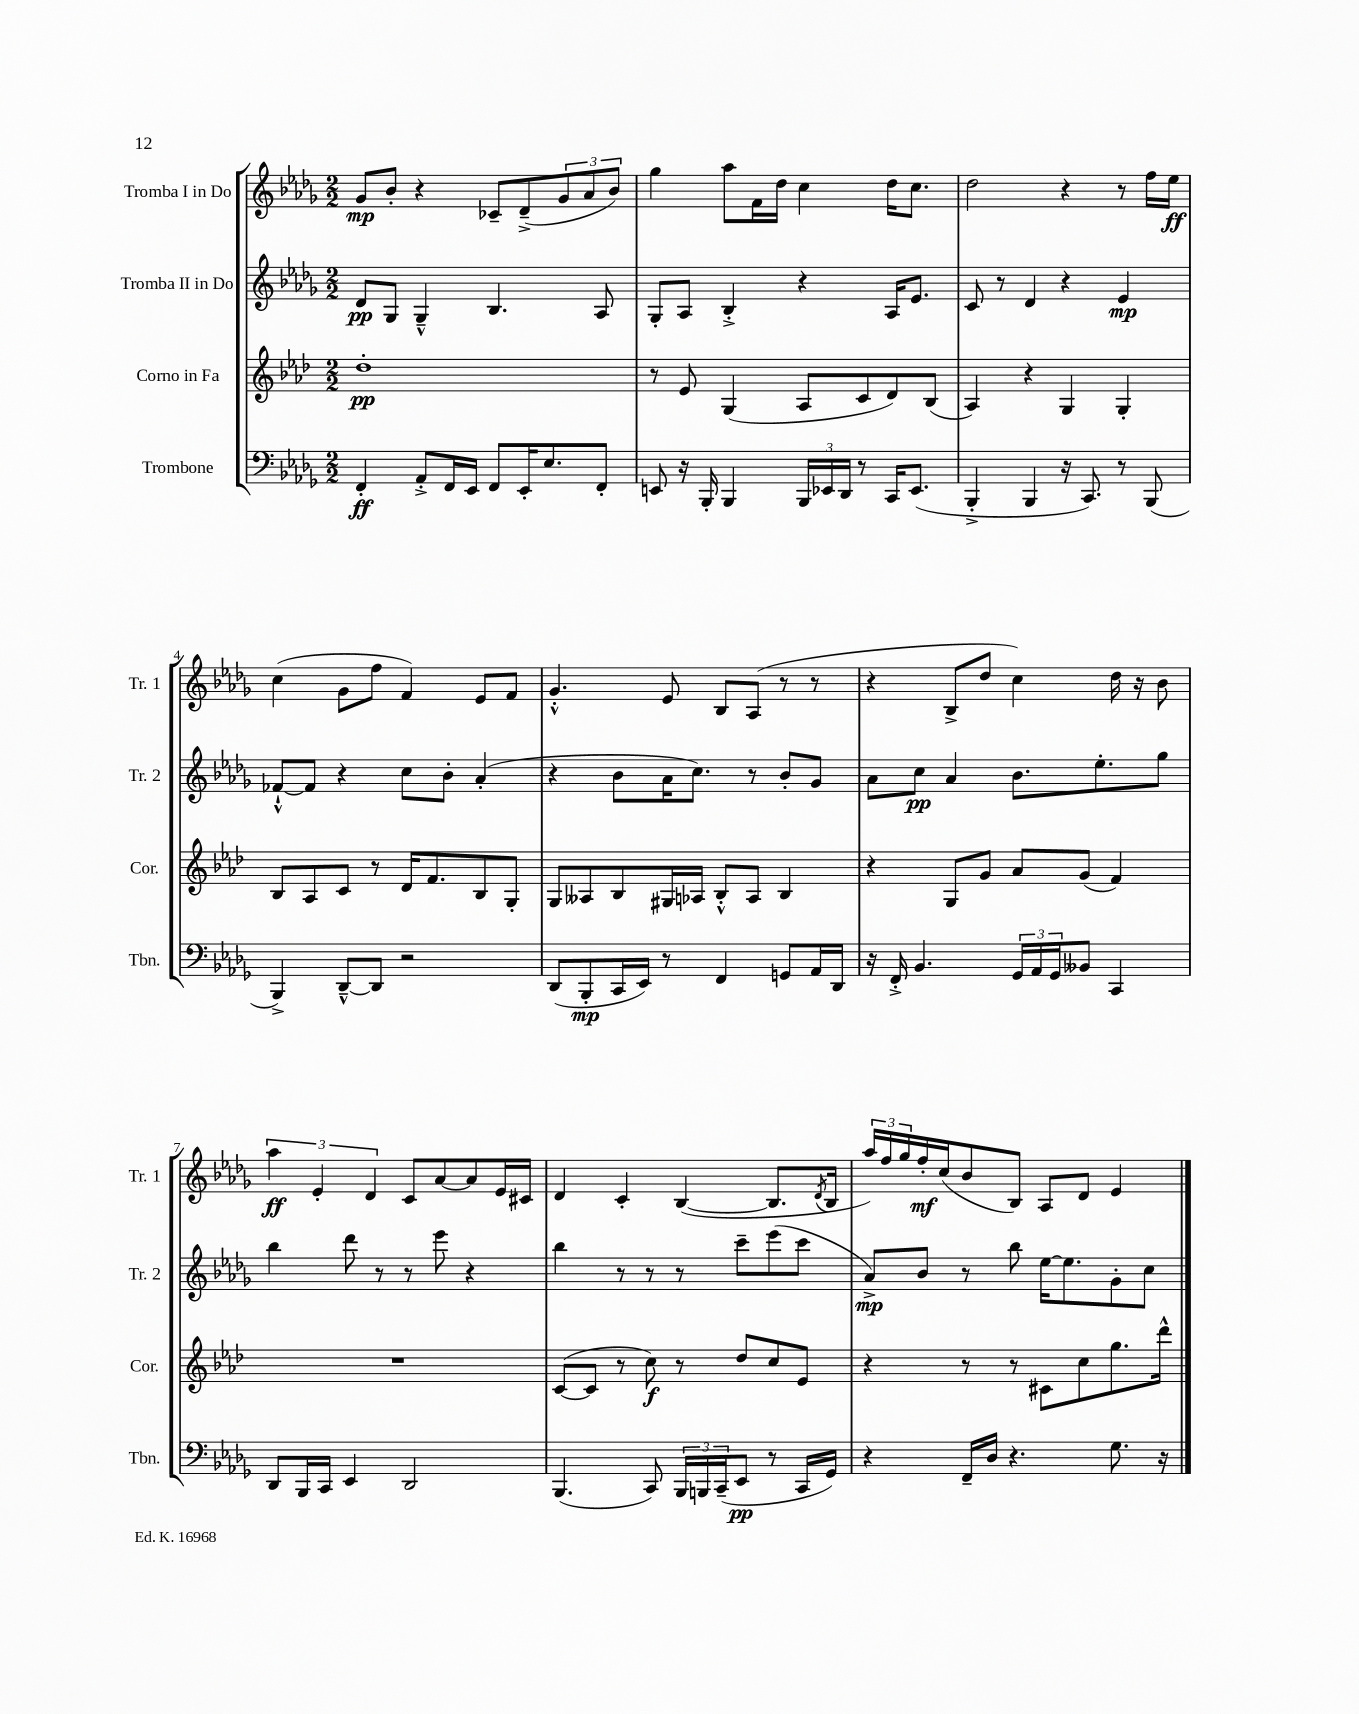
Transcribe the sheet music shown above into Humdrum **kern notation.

**kern	**kern	**kern	**kern
*staff4	*staff3	*staff2	*staff1
*clefF4	*clefG2	*clefG2	*clefG2
*k[b-e-a-d-g-]	*k[b-e-a-d-]	*k[b-e-a-d-g-]	*k[b-e-a-d-g-]
*M2/2	*M2/2	*M2/2	*M2/2
4FF'/	1dd-'	8d-/L	8g-/L
.	.	8G-/J	8b-'/J
8AA-'^/L	.	4G-~^^/	4r
16FF/L	.	.	.
16EE-/JJ	.	.	.
8FF/L	.	4.B-/	8c-~/L
16EE-'/K	.	.	(8d-~^/
8.E-/	.	.	.
.	.	.	12g-/
.	.	.	12a-/
8FF'/J	.	8A-/	.
.	.	.	12b-/J)
=	=	=	=
8EE/	8r	8G-'/L	4gg-\
16r	8e-/	8A-/J	.
16BBB-'/	.	.	.
4BBB-/	(4G/	4B-'^/	8aa-\L
.	.	.	16f\L
.	.	.	16dd-\JJ
24BBB-/LL	8A-/L	4r	4cc\
24EE-/	.	.	.
24DD-/JJ	.	.	.
8r	8c/	.	.
16CC/LK	8d-/)	16A-/LK	16dd-\LK
(8.EE-/J	.	8.e-/J	8.cc\J
.	(8B-/J	.	.
=	=	=	=
4BBB-'^/	4A-/)	8c/	2dd-\
.	.	8r	.
4BBB-/	4r	4d-/	.
16r	4G/	4r	4r
8.CC/)	.	.	.
8r	4G'/	4e-/	8r
(8BBB-/	.	.	16ff\LL
.	.	.	16ee-\JJ
=	=	=	=
4BBB-^/)	8B-/L	[8f-`^^/L	(4cc\
.	8A-/	8f-/]J	.
[8DD-~^^/L	8c/J	4r	8g-\L
8DD-/]J	8r	.	8ff\J
2r	16d-/LK	8cc\L	4f/)
.	8.f/	.	.
.	.	8b-'\J	.
.	8B-/	(4a-'/	8e-/L
.	8G'/J	.	8f/J
=	=	=	=
(8DD-/L	8G/L	4r	4.g-'^^/
8BBB-'/	8A--/	.	.
16CC/L	8B-/	8b-\L	.
16EE-/JJ)	.	.	.
8r	16G#/L	16a-\K	8e-/
.	16A-/JJ	8.cc\J)	.
4FF/	8B-'^^/L	.	8B-/L
.	8A-/J	8r	(8A-/J
8GG/L	4B-/	8b-'/L	8r
16AA-/L	.	8g-/J	8r
16DD-/JJ	.	.	.
=	=	=	=
16r	4r	8a-\L	4r
16FF'^/	.	.	.
4.BB-/	.	8cc\J	.
.	8G/L	4a-/	8B-^/L
.	8g/J	.	8dd-/J
24GG-/LL	8a-/L	8.b-\L	4cc\)
24AA-/	.	.	.
24GG-/J	.	.	.
8BB--/J	(8g/J	.	.
.	.	8.ee-'\	.
4CC/	4f/)	.	16dd-\
.	.	.	16r
.	.	8gg-\J	8b-\
=	=	=	=
8DD-/L	1r	4bb-\	6aa-\
16BBB-/L	.	.	.
.	.	.	6e-'/
16CC/JJ	.	.	.
4EE-/	.	8ddd-\	.
.	.	.	6d-/
.	.	8r	.
2DD-/	.	8r	8c/L
.	.	8eee-\	[8a-/
.	.	4r	8a-/]
.	.	.	16e-/L
.	.	.	16c#/JJ
=	=	=	=
(4.BBB-/	([8c/L	4bb-\	4d-/
.	8c/]J	.	.
.	8r	8r	4c'/
8CC/)	8cc\)	8r	.
24BBB-/LL	8r	8r	([4B-/
24BBB/	.	.	.
(24CC~/J	.	.	.
8EE-/J	8dd-/L	8ccc~\L	.
8r	8cc/	(8eee-\	8.B-/]L
16CC/LL	8e-/J	8ccc\J	.
.	.	.	8qd-/
16GG-/JJ)	.	.	16B-/Jk
=	=	=	=
4r	4r	8a-^/L)	24aa-/LL)
.	.	.	24ff/
.	.	.	24gg-/
.	.	8b-/J	16ff'/
.	.	.	(16cc/J
16FF~/LL	8r	8r	8b-/
16D-/JJ	.	.	.
4.r	8r	8bb-\	8B-/J)
.	8c#\L	[16ee-\LK	8A-/L
.	.	8.ee-\]	.
.	8cc\	.	8d-/J
8.G-\	8.gg\	8g-'\	4e-/
.	.	8cc\J	.
16r	16ddd-^^\Jk	.	.
==	==	==	==
*-	*-	*-	*-
